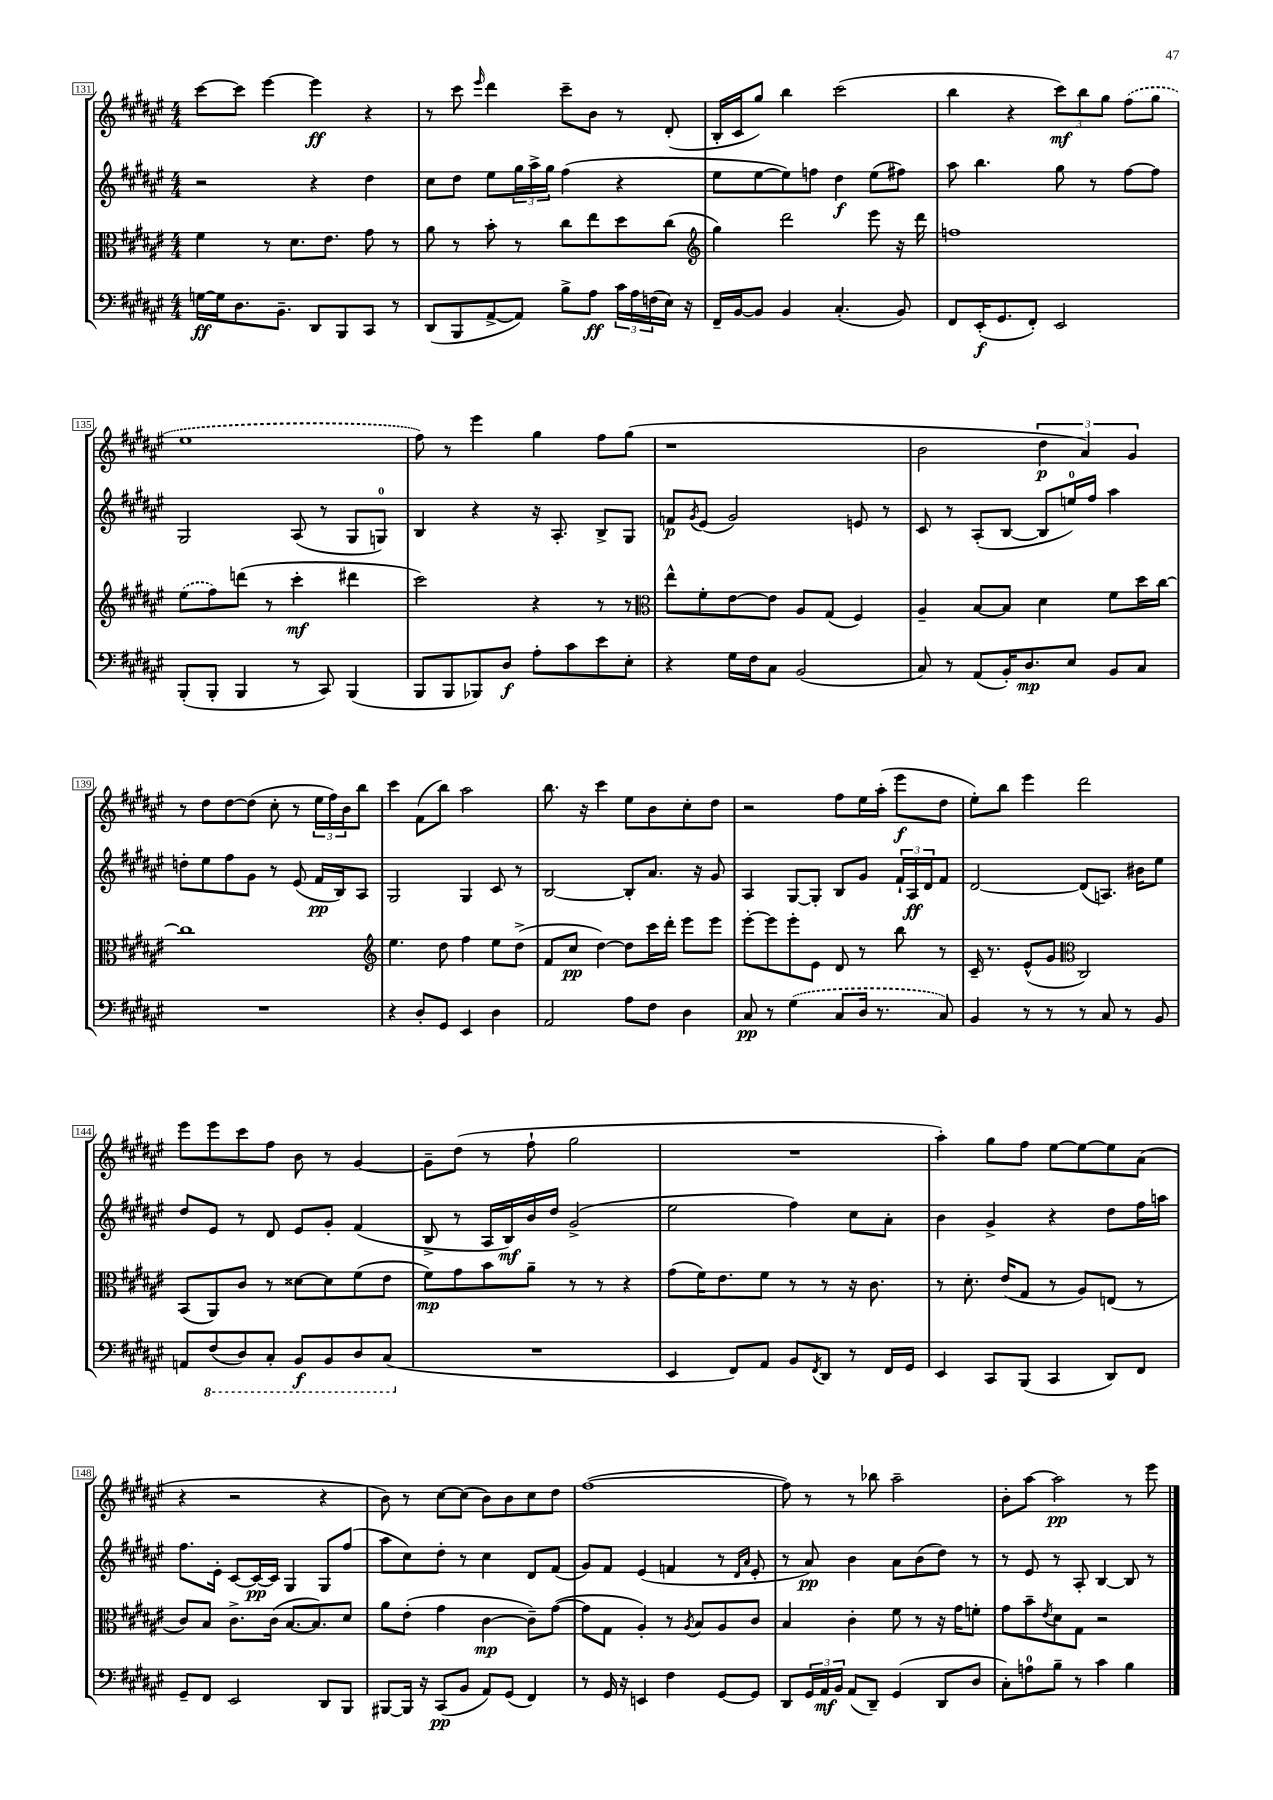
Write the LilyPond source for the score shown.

<<
\new StaffGroup <<
\new Staff = "s0" {
    \clef treble \key fis \major \numericTimeSignature \time 4/4
    cis'''8~ cis'''8 eis'''4~ eis'''4\ff r4 |
    r8 cis'''8 \grace { eis'''16 } dis'''4 cis'''8-- b'8 r8 dis'8-.( |
    b16-. cis'16 gis''8) b''4 cis'''2( |
    b''4 r4 \tuplet 3/2 { cis'''8\mf) b''8 gis''8 } \once \slurDashed fis''8( gis''8 |
    eis''1 |
    fis''8) r8 eis'''4 gis''4 fis''8 gis''8( |
    r1 |
    b'2 \tuplet 3/2 { dis''4\p ais'4) gis'4 } |
    r8 dis''8 dis''8~ dis''8( cis''8-. r8 \tuplet 3/2 { eis''16 fis''16) b'16 } b''8 |
    cis'''4 fis'8( b''8) ais''2 |
    b''8. r16 cis'''4 eis''8 b'8 cis''8-. dis''8 |
    r2 fis''8 eis''16 ais''16-.( eis'''8\f dis''8 |
    eis''8-.) b''8 eis'''4 dis'''2 |
    eis'''8 eis'''8 cis'''8 fis''8 b'8 r8 gis'4~ |
    gis'8-- dis''8( r8 fis''8-! gis''2 |
    R1 |
    ais''4-.) gis''8 fis''8 eis''8~ eis''8~ eis''8 ais'8( |
    r4 r2 r4 |
    b'8) r8 cis''8~ cis''8( b'8) b'8 cis''8 dis''8 |
    fis''1~( |
    fis''8) r8 r8 bes''8 ais''2-- |
    b'8-. ais''8~ ais''2\pp r8 eis'''8 \bar "|." |
}
\new Staff = "s1" {
    \clef treble \key fis \major \numericTimeSignature \time 4/4
    r2 r4 dis''4 |
    cis''8 dis''8 eis''8 \tuplet 3/2 { gis''16 ais''16-> gis''16 } fis''4( r4 |
    eis''8 eis''8~ eis''8) f''8 dis''4\f eis''8( fis''8) |
    ais''8 b''4. gis''8 r8 fis''8~ fis''8 |
    gis2 ais8( r8 gis8 g8-0) |
    b4 r4 r16 ais8.-. b8-> gis8 |
    f'8\p \acciaccatura { gis'8 } eis'8( gis'2) e'8 r8 |
    cis'8 r8 ais8-.( b8~ b8 e''16-0) fis''16 ais''4 |
    d''8-. eis''8 fis''8 gis'8 r8 eis'8( fis'16\pp b16) ais8 |
    gis2 gis4 cis'8 r8 |
    b2~ b8-. ais'8. r16 gis'8 |
    ais4 gis8~ gis8-. b8 gis'8 \tuplet 3/2 { fis'16-! ais16\ff dis'16 } fis'8 |
    dis'2~ dis'8( a8.) bis'16 eis''8 |
    dis''8 eis'8 r8 dis'8 eis'8 gis'8-. fis'4( |
    b8-> r8 ais16 b16\mf) b'16 dis''16 gis'2->( |
    eis''2 fis''4) cis''8 ais'8-. |
    b'4 gis'4-> r4 dis''8 fis''16 a''16 |
    fis''8. eis'16-. cis'8~ cis'16~\pp cis'16 gis4 gis8 fis''8( |
    ais''8 cis''8) dis''8-. r8 cis''4 dis'8 fis'8( |
    gis'8) fis'8 eis'4( f'4 r8 \grace { dis'16 ais'16 } eis'8-. |
    r8 ais'8\pp) b'4 ais'8 b'8( dis''8) r8 |
    r8 eis'8 r8 ais8-. b4~ b8 r8 \bar "|." |
}
\new Staff = "s2" {
    \clef alto \key fis \major \numericTimeSignature \time 4/4
    fis'4 r8 dis'8. eis'8. gis'8 r8 |
    ais'8 r8 b'8-. r8 cis''8 eis''8 dis''8 cis''8( |
    \clef treble gis''4) dis'''2 eis'''8 r16 dis'''16 |
    f''1 |
    \once \slurDashed eis''8( fis''8) d'''8( r8 cis'''4-.\mf dis'''4 |
    cis'''2) r4 r8 r8 |
    \clef alto eis''8-^ fis'8-. eis'8~ eis'8 ais8 gis8( fis4) |
    ais4-- b8~ b8 dis'4 fis'8 dis''16 cis''16~ |
    cis''1 |
    \clef treble eis''4. dis''8 fis''4 eis''8 dis''8->( |
    fis'8 cis''8\pp dis''4~) dis''8 cis'''16 dis'''16-. eis'''8 eis'''8 |
    eis'''8~-. eis'''8 eis'''8-. eis'8 dis'8 r8 b''8 r8 |
    cis'16-- r8. eis'8-^( gis'8 \clef alto cis2) |
    b,8( ais,8) cis'8 r8 disis'8~ disis'8 fis'8( eis'8 |
    fis'8\mp) gis'8 b'8 ais'8-- r8 r8 r4 |
    gis'8( fis'16) eis'8. fis'8 r8 r8 r16 cis'8. |
    r8 dis'8.-. eis'16( gis8 r8 ais8) e8( r8 |
    cis'8) b8 cis'8.-> cis'16( b8.~ b8.) dis'8 |
    ais'8 eis'8-.( gis'4 cis'4~\mp cis'8--) gis'8~( |
    gis'8 gis8 ais4-.) r8 \acciaccatura { ais8 } b8 ais8 cis'8 |
    b4 cis'4-. fis'8 r8 r16 gis'16 f'8-. |
    gis'8 b'8-- \acciaccatura { eis'8 } dis'8 gis8 r2 \bar "|." |
}
\new Staff = "s3" {
    \clef bass \key fis \major \numericTimeSignature \time 4/4
    g16~\ff g16 dis8. b,8.-- dis,8 b,,8 cis,8 r8 |
    dis,8( b,,8 ais,8~-> ais,8) b8-> ais8\ff \tuplet 3/2 { cis'16 ais16 f16( } eis16) r16 |
    fis,16-- b,16~ b,8 b,4 cis4.-.( b,8) |
    fis,8 eis,16-.\f( gis,8. fis,8-.) eis,2 |
    b,,8-.( b,,8-. b,,4 r8 cis,8) b,,4( |
    b,,8 b,,8 bes,,8) dis8\f ais8-. cis'8 eis'8 eis8-. |
    r4 gis16 fis16 cis8 b,2( |
    cis8) r8 ais,8( b,16-.) dis8.\mp eis8 b,8 cis8 |
    R1 |
    r4 dis8-. gis,8 eis,4 dis4 |
    ais,2 ais8 fis8 dis4 |
    cis8\pp r8 \once \slurDashed gis4( cis8 dis16 r8. cis8) |
    b,4 r8 r8 r8 cis8 r8 b,8 |
    a,8 \ottava #-1 fis,8( dis,8) cis,8-. b,,8\f b,,8 dis,8 cis,8( \ottava #0 |
    R1 |
    eis,4 fis,8) ais,8 b,8 \acciaccatura { fis,8 } dis,8 r8 fis,16 gis,16 |
    eis,4 cis,8 b,,8( cis,4 dis,8) fis,8 |
    gis,8-- fis,8 eis,2 dis,8 b,,8 |
    bis,,8~ bis,,16 r16 cis,8\pp( b,8 ais,8) gis,8( fis,4) |
    r8 gis,16 r16 e,4 fis4 gis,8~ gis,8 |
    dis,8 \tuplet 3/2 { gis,16 ais,16\mf b,16 } ais,8( dis,8--) gis,4( dis,8 dis8 |
    cis8-.) a8-0 b8-- r8 cis'4 b4 \bar "|." |
}
>>
>>
\layout { \context { \Score currentBarNumber = #131 \override BarNumber.stencil = #(make-stencil-boxer 0.1 0.3 ly:text-interface::print) } }
